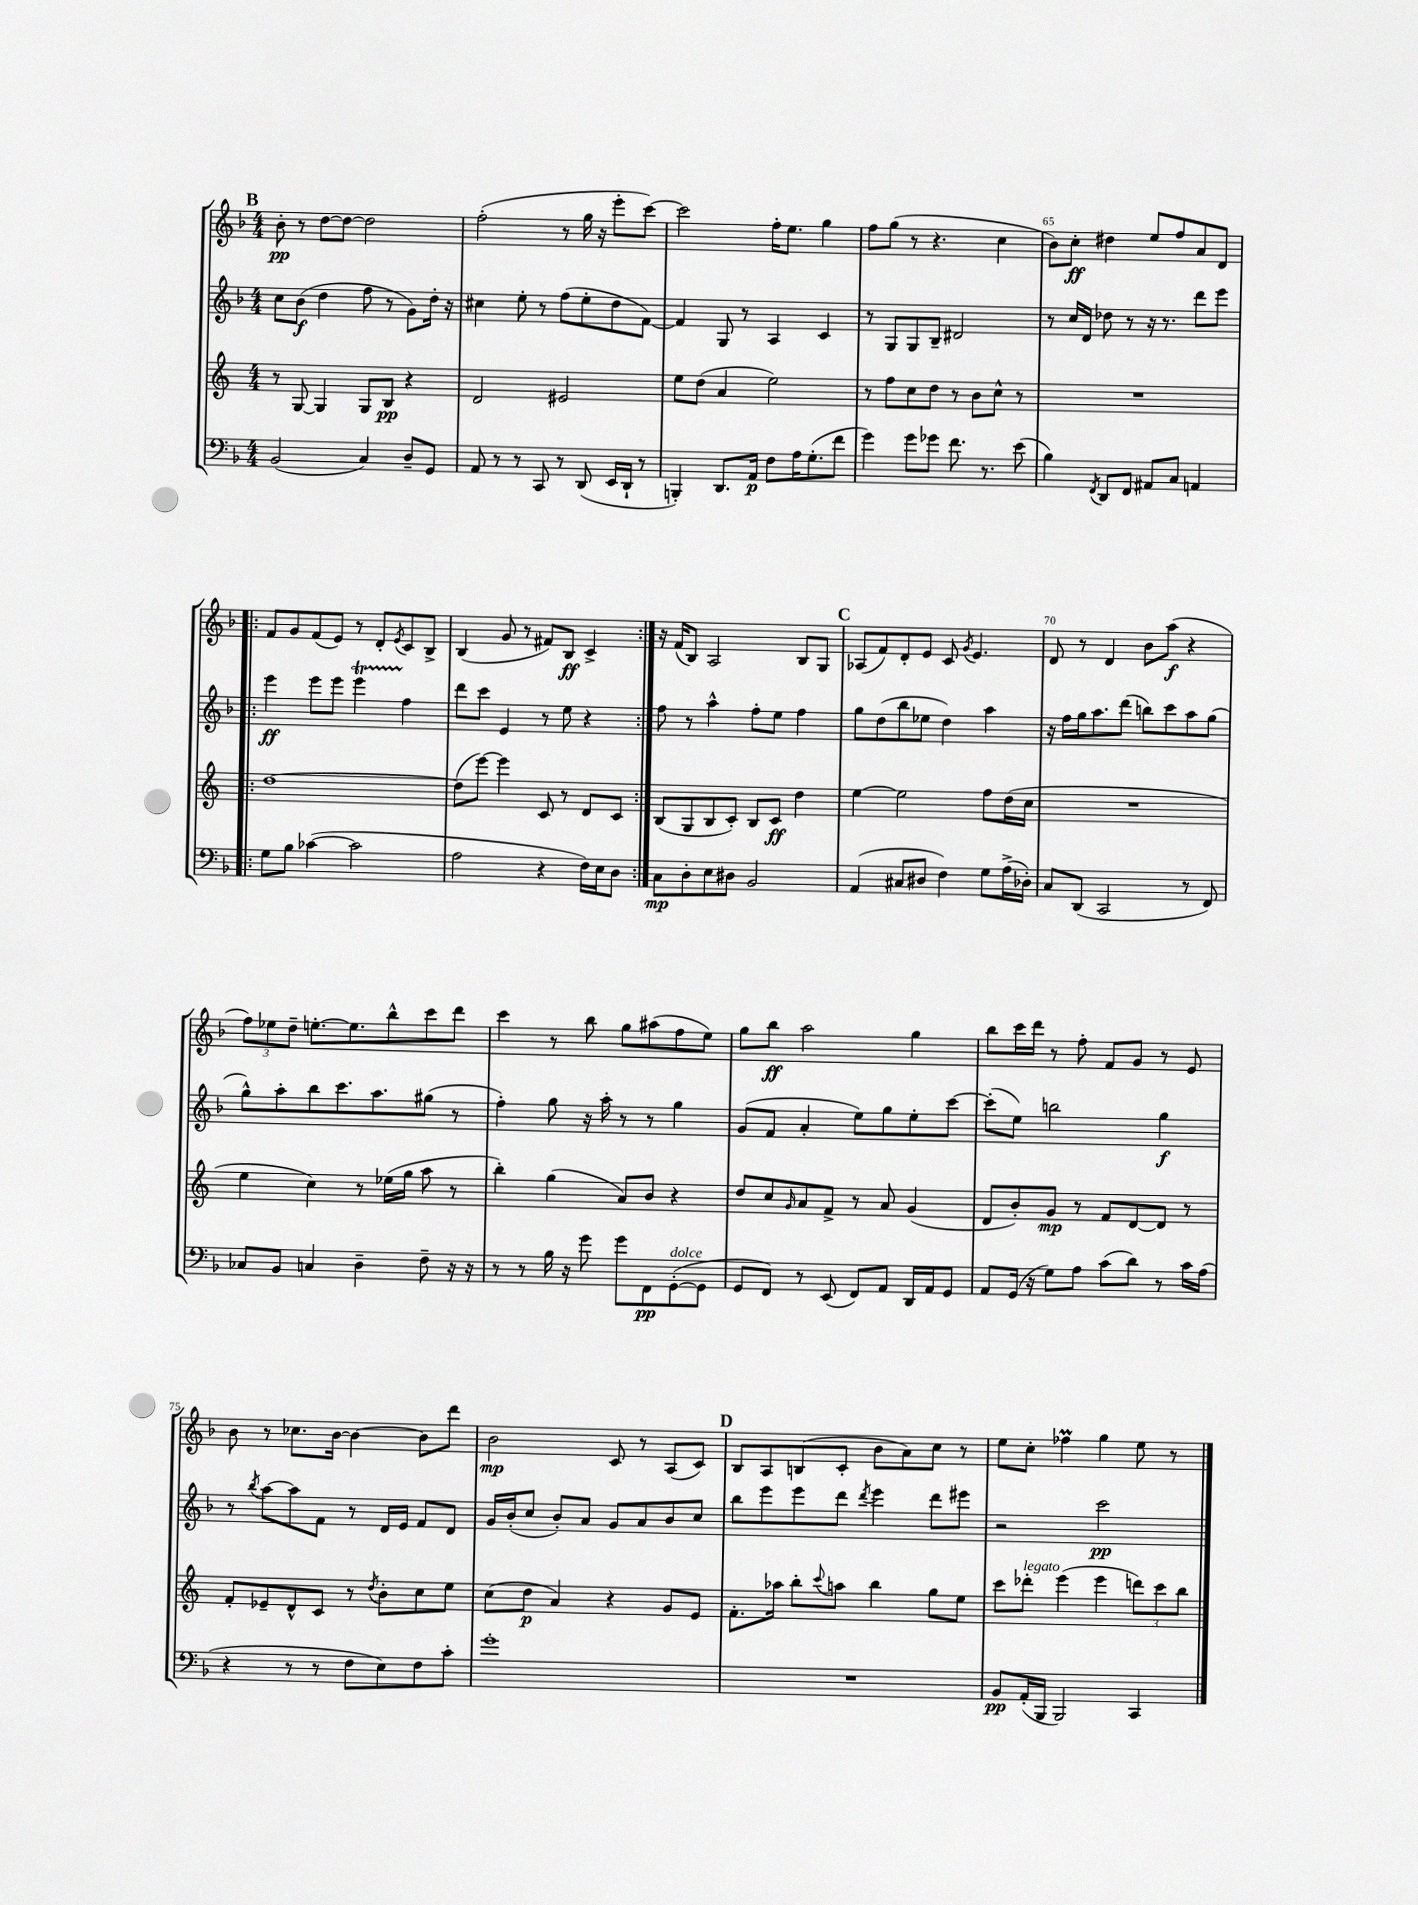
<<
\new StaffGroup <<
\new Staff = "s0" {
    \clef treble \key f \major \numericTimeSignature \time 4/4
    \mark \markup { \bold "B" } bes'8-.\pp r8 d''8~ d''8~ d''2 |
    f''2-.( r8 g''16 r16 e'''8-. c'''8~) |
    c'''2 f''16-. e''8. g''4 |
    f''8 g''8( r8 r4. c''4 |
    bes'8) c''8-.\ff dis''4 e''8 f''8 a'8 d'8 |
    \repeat volta 2 { f'8 g'8 f'8( e'8) r8 d'8-. \acciaccatura { e'8 } c'8 bes8-> |
    bes4( g'8 r8 fis'8) bes8\ff c'4-> | }
    r16 f'16( bes8) a2 bes8 g8 |
    \mark \markup { \bold "C" } aes8( f'8) d'8-. e'8 c'8 \acciaccatura { g'8 } e'4. |
    d'8 r8 d'4 bes'8 a''8\f( r4 |
    \tuplet 3/2 { f''8) ees''8 d''8-- } e''8.~-. e''8. bes''8-^ c'''8 d'''8 |
    c'''4 r8 bes''8 g''8 ais''8( f''8 e''8) |
    g''8 bes''8\ff a''2 g''4 |
    bes''8 c'''16 d'''16 r8 f''8-. f'8 g'8 r8 e'8 |
    bes'8 r8 ces''8. bes'16~ bes'4~ bes'8 d'''8 |
    bes'2\mp c'8 r8 a8( c'8) |
    \mark \markup { \bold "D" } bes8 a8 b8( c'8-. bes'8 a'8) c''8 r8 |
    e''8 c''8-. fes''4\prall g''4 e''8 r8 \bar "|." |
}
\new Staff = "s1" {
    \clef treble \key f \major \numericTimeSignature \time 4/4
    \mark \markup { \bold "B" } c''8 bes'8\f( d''4 f''8 r8 g'8) d''16-. r16 |
    cis''4 e''8-. r8 f''8( e''8-. d''8 f'8~) |
    f'4 g8 r8 a4 c'4 |
    r8 g8 g8 bes8-- dis'2 |
    r8 c''16 d'16 des''8 r8 r16 r8. d'''8 e'''8 |
    \repeat volta 2 { e'''4\ff e'''8 e'''8 e'''4\startTrillSpan f''4\stopTrillSpan |
    d'''8 c'''8 e'4 r8 e''8 r4 | }
    f''8 r8 a''4-^ f''8-. e''8 f''4 |
    \mark \markup { \bold "C" } g''8 d''8( bes''8 ees''8 d''4) a''4 |
    r16 f''16 g''16 a''8. d'''8( b''8) c'''8 a''8 g''8( |
    g''8-^) a''8-. bes''8 c'''8. a''8. gis''8( r8 |
    f''4-.) g''8 r16 a''16-. r8 r8 g''4 |
    g'8( f'8 a'4-. e''8) g''8 e''8-. c'''8~ |
    c'''8-.( e''8) b''2 g''4\f |
    r8 \acciaccatura { bes''8 } a''8~ a''8 f'8 r8 d'16 e'16 f'8 d'8 |
    g'16 bes'16-.( c''8 bes'8-.) a'8 g'8 a'8 bes'8 c''8 |
    \mark \markup { \bold "D" } bes''8 e'''8 e'''8 d'''8 \acciaccatura { d'''8 } e'''4 d'''8 eis'''8 |
    r2 c'''2\pp \bar "|." |
}
\new Staff = "s2" {
    \clef treble \key c \major \numericTimeSignature \time 4/4
    \mark \markup { \bold "B" } r8 g8~ g4 g8 b8\pp r4 |
    d'2 eis'2 |
    e''8 d''8( a'4 e''2) |
    r8 f''8 c''8 d''8 r8 b'8 c''8-^ r8 |
    R1 |
    \repeat volta 2 { d''1~ |
    d''8( e'''8~) e'''4 c'8 r8 d'8 c'8 | }
    b8( g8 b8 c'8-.) b8 c'8\ff d''4 |
    \mark \markup { \bold "C" } e''4~ e''2 f''8 d''16( c''16 |
    R1 |
    e''4 c''4) r8 ees''16( g''16 a''8 r8 |
    b''4-.) g''4( a'8) b'8 r4 |
    d''8 c''8 \grace { g'16 } a'8 f'8-> r8 a'8 g'4( |
    d'8 b'8-.) g'8\mp r8 f'8 d'8~ d'8 r8 |
    f'8-. ees'8-- d'8-^ c'8 r8 \acciaccatura { d''8 } b'8-. c''8 e''8 |
    c''8( d''8\p a'4) r4 g'8 e'8 |
    \mark \markup { \bold "D" } f'8.-. aes''16 b''8-. \appoggiatura { c'''8 } a''8 b''4 g''8 e''8 |
    c'''8 des'''8-.^\markup { \italic "legato" } e'''4( e'''4 \tuplet 3/2 { d'''8) c'''8 b''8 } \bar "|." |
}
\new Staff = "s3" {
    \clef bass \key f \major \numericTimeSignature \time 4/4
    \mark \markup { \bold "B" } bes,2( c4) d8-- g,8 |
    a,8 r8 r8 c,8 r8 d,8( e,16 d,16-! r8 |
    b,,4-.) d,8. a,16\p f8 a16 g8.-.( f'8 |
    g'4) g'8 ges'8 f'8. r8. e'8( |
    bes4) \acciaccatura { f,8 } d,8 f,8 ais,8 c8 a,4 |
    \repeat volta 2 { g8 bes8 ces'4~( ces'2 |
    a2 r4 f16) e16 d8 | }
    c8\mp d8-. e8 dis8 bes,2 |
    \mark \markup { \bold "C" } a,4( cis8 dis8 f4) g8 a16->( des16-.) |
    c8 d,8( c,2 r8 f,8) |
    ces8 bes,8 c4 d4-- f8-- r16 r16 |
    r8 r8 bes16 r16 g'8 g'8 f,8\pp g,8~-.^\markup { \italic "dolce" }( g,8 |
    g,8 f,8) r8 e,8( f,8) a,8 d,16 a,16 g,8 |
    a,8 g,16( r16 g8) a8 c'8( d'8) r8 c'16 a16( |
    r4 r8 r8 f8 e8) f8 c'8-. |
    g'1-. |
    \mark \markup { \bold "D" } R1 |
    bes,8\pp a,16-.( bes,,16 bes,,2) c,4 \bar "|." |
}
>>
>>
\layout { \context { \Score currentBarNumber = #61 \override BarNumber.break-visibility = ##(#f #t #t) barNumberVisibility = #(every-nth-bar-number-visible 5) } }
